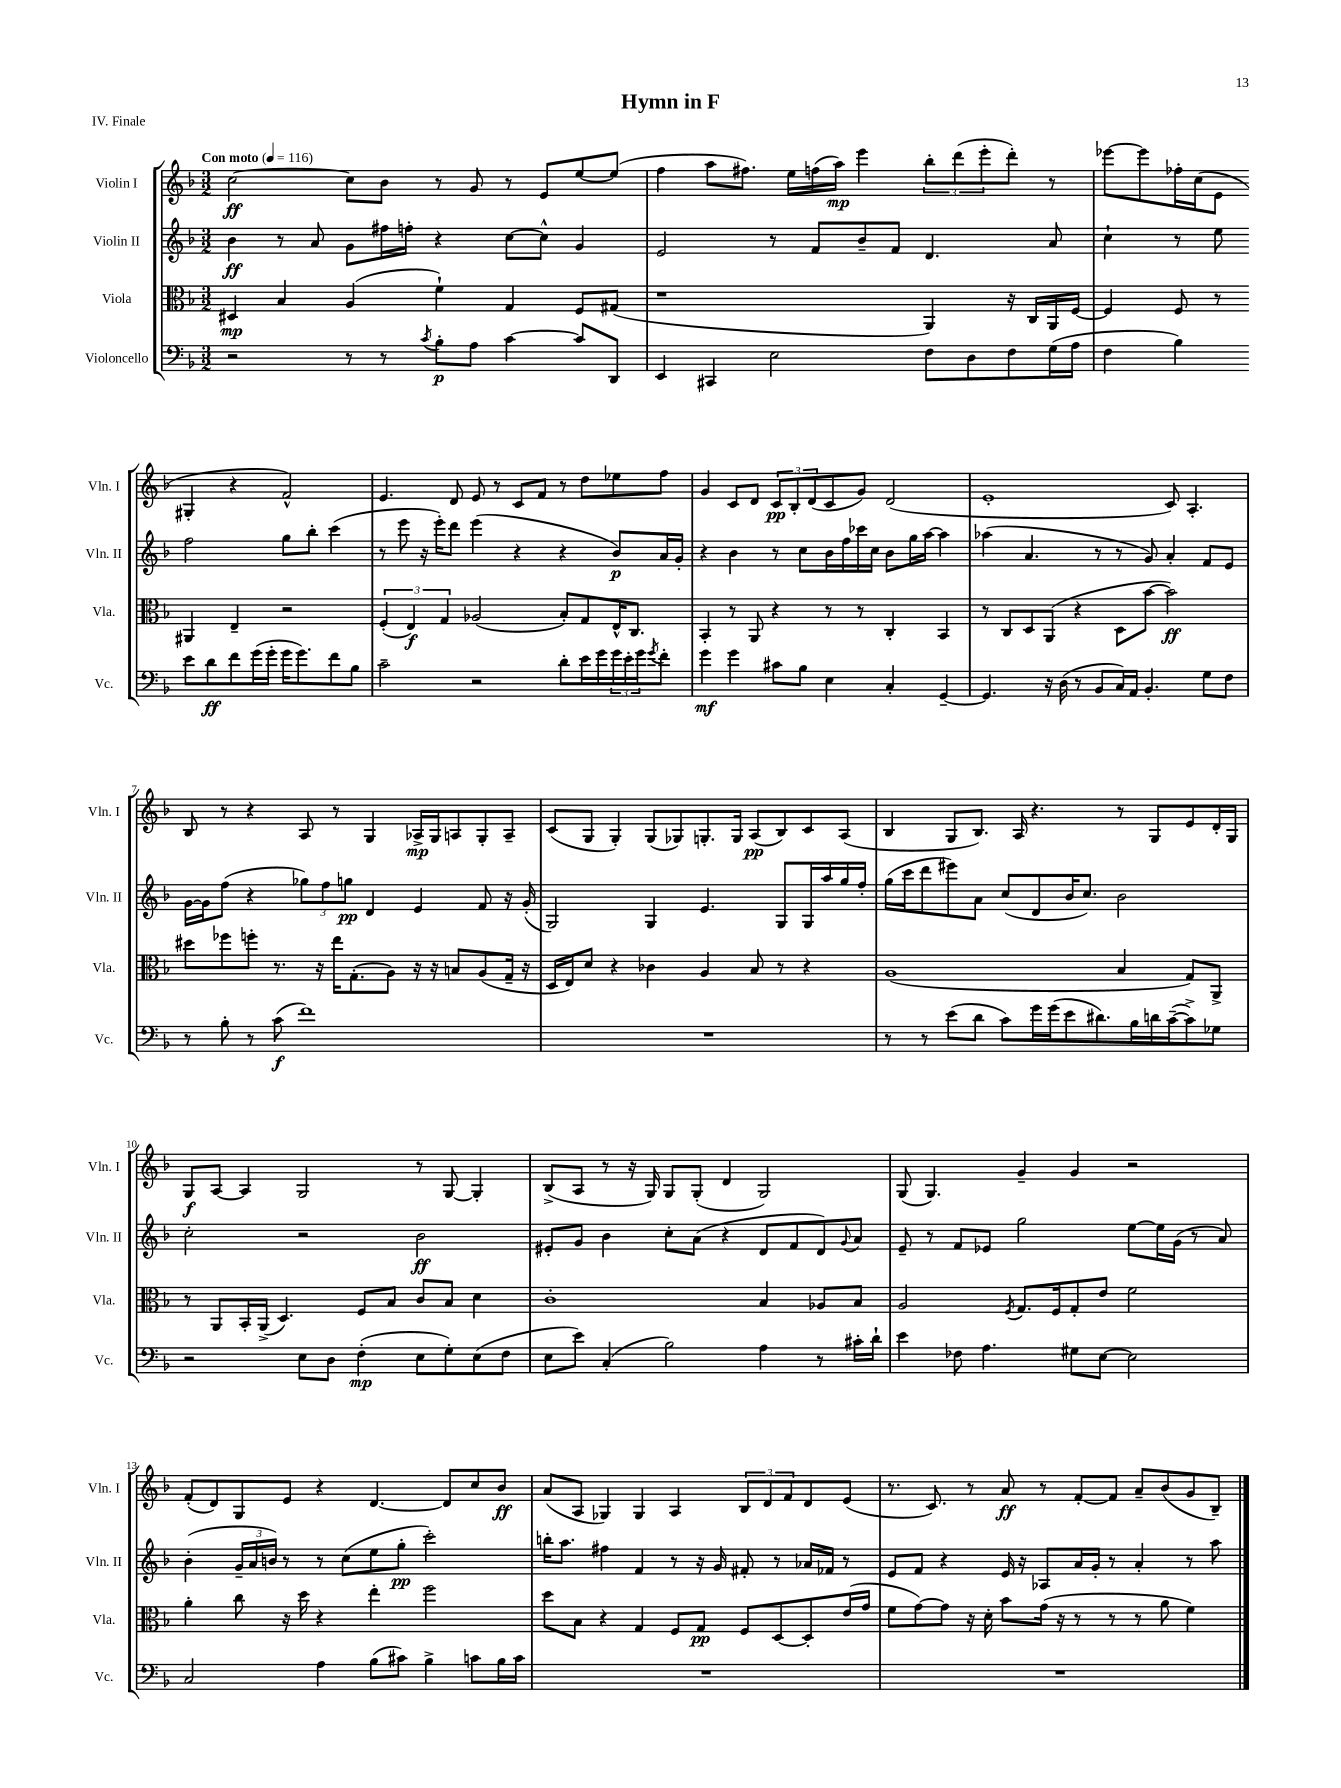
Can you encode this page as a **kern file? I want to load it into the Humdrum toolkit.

**kern	**kern	**kern	**kern
*staff4	*staff3	*staff2	*staff1
*clefF4	*clefC3	*clefG2	*clefG2
*k[b-]	*k[b-]	*k[b-]	*k[b-]
*M3/2	*M3/2	*M3/2	*M3/2
*MM116	*MM116	*MM116	*MM116
2r	4D#	4b-	[2cc
.	4B-	8r	.
.	.	8a	.
8r	(4A	8g	8cc]
8r	.	16ff#	8b-
.	.	16ff'	.
8qc	.	.	.
8B-'	4f`)	4r	8r
8A	.	.	8g
[4c	4G	[8cc	8r
.	.	8cc^^]	8e
8c]	8F	4g	[8ee
8DD	(8G#	.	(8ee]
=	=	=	=
4EE	1r	2e	4ff
4CC#	.	.	8aa
.	.	.	8.ff#)
2E	.	8r	.
.	.	.	16ee
.	.	8f	(16ff
.	.	.	16aa)
.	.	8b-~	4eee
.	.	8f	.
8F	4AA)	4.d	12bb-'
.	.	.	(12ddd
8D	.	.	.
.	.	.	12eee'
8F	16r	.	8ddd')
.	16C	.	.
(16G	16AA	8a	8r
16A	[16F	.	.
=	=	=	=
4F	4F]	4cc`	[8eee-
.	.	.	8eee-]
4B-)	8F	8r	16ff-'
.	.	.	(16cc
.	8r	8ee	8e
8e	4AA#	2ff	4G#'
8d	.	.	.
8f	4E~	.	4r
(16g	.	.	.
16g'	.	.	.
16g	2r	8gg	2f^^)
8.g)	.	.	.
.	.	8bb-'	.
8f	.	(4ccc	.
8B-	.	.	.
=	=	=	=
2c~	(6F'	8r	4.e
.	.	8eee	.
.	6E)	.	.
.	.	16r	.
.	.	16eee')	.
.	6G	.	.
.	.	8ddd	8d
2r	(2A-	(4eee	8e
.	.	.	8r
.	.	4r	8c
.	.	.	8f
8d'	8B-')	4r	8r
16e	8G	.	8dd
16g	.	.	.
24g	16E^^	8b-)	8ee-
24e'	.	.	.
.	8.C	.	.
24g	.	.	.
8qg	.	.	.
8f'	.	16a	8ff
.	.	16g'	.
=	=	=	=
4g	4BB-'	4r	4g
4g	8r	4b-	8c
.	8AA	.	8d
8c#	4r	8r	12c
.	.	.	12B-'
8B-	.	8cc	.
.	.	.	(12d
4E	8r	16b-	8c
.	.	16ff	.
.	8r	16ccc-	8g)
.	.	16cc	.
4C'	4C'	8b-	(2d
.	.	16gg	.
.	.	[16aa	.
[4GG~	4BB-	4aa]	.
=	=	=	=
4.GG]	8r	(4aa-	1e'
.	8C	.	.
.	8D	4.a	.
16r	(8AA	.	.
(16D	.	.	.
8r	4r	.	.
8BB-	.	8r	.
16C)	8D	8r	.
16AA	.	.	.
4.BB-'	[8b-	8g)	.
.	2b-])	4a'	8c)
.	.	.	4.A'
8G	.	8f	.
8F	.	8e	.
=	=	=	=
8r	8dd#	[16g	8B-
.	.	16g]	.
8B-'	8ff-	(8ff	8r
8r	8ff'	4r	4r
(8c	8.r	.	.
1f)	.	12gg-)	8A
.	16r	.	.
.	.	12ff	.
.	16ee	.	8r
.	.	12gg	.
.	(8.G'	.	.
.	.	4d	4G
.	8A)	.	.
.	16r	4e	16A-^
.	16r	.	16G
.	8B	.	8A
.	(8A	8f	8G'
.	16G~	16r	8A~
.	16r	(16g'	.
=	=	=	=
1.r	16D	2G)	(8c
.	16E)	.	.
.	8d	.	8G
.	4r	.	4G')
.	4c-	4G	(8G
.	.	.	8G-)
.	4A	4.e	8.G'
.	.	.	16G
.	8B-	.	(8A
.	8r	8G	8B-)
.	4r	16G	8c
.	.	16aa	.
.	.	16gg	(8A
.	.	16ff'	.
=	=	=	=
8r	(1A	(16gg	4B-
.	.	16ccc	.
8r	.	8ddd	.
(8e	.	8eee#)	8G
8d	.	8a	8.B-)
8c)	.	(8cc	.
.	.	.	16A
16g	.	8d	4.r
(16g	.	.	.
8e	.	16b-	.
.	.	8.cc)	.
8.d#)	.	.	.
.	4B-	2b-	8r
16B-	.	.	.
16d	.	.	8G
([16c~	.	.	.
8c^])	8G)	.	8e
8G-	8AA^	.	16d'
.	.	.	16G
=	=	=	=
2r	8r	2cc'	8G
.	8AA	.	[8A
.	16BB-'	.	4A]
.	(16AA^	.	.
.	4.D)	.	.
8E	.	2r	2G
8D	.	.	.
(4F'	8F	.	.
.	8B-	.	.
8E	8c	2b-	8r
8G')	8B-	.	[8G
(8E	4d	.	4G']
8F	.	.	.
=	=	=	=
8E	1c'	8e#'	(8B-^
8e)	.	8g	8A
(4C'	.	4b-	8r
.	.	.	16r
.	.	.	16G)
2B-)	.	8cc'	8G
.	.	(8a	(8G'
.	.	4r	4d
4A	4B-	8d	2G)
.	.	8f	.
8r	8A-	8d)	.
.	.	8qqg	.
16c#'	8B-	8a	.
16d`	.	.	.
=	=	=	=
4e	2A	8e~	(8G
.	.	8r	4.G)
8F-	.	8f	.
4.A	.	8e-	.
.	8qF	.	.
.	8.G	2gg	4g~
.	16F	.	.
8G#	8G'	.	4g
[8E	8e	.	.
2E]	2f	[8ee	2r
.	.	16ee]	.
.	.	(16g	.
.	.	8r	.
.	.	8a)	.
=	=	=	=
2C	4a'	(4b-'	(8f'
.	.	.	8d)
.	8cc	24g~	8G
.	.	24a	.
.	.	24b)	.
.	16r	8r	8e
.	16dd	.	.
4A	4r	8r	4r
.	.	(8cc	.
(8B-	4ee'	8ee	[4.d
8c#)	.	8gg'	.
4B-^	2ff	2ccc')	.
.	.	.	8d]
8c	.	.	8cc
16B-	.	.	8b-
16c	.	.	.
=	=	=	=
1.r	8dd	16bb'	(8a
.	.	8.aa	.
.	8B-	.	8A
.	4r	4ff#	4G-)
.	4G	4f	4G-
.	8F	8r	4A
.	8G	16r	.
.	.	16g	.
.	8F	8f#'	12B-
.	.	.	12d
.	[8D	8r	.
.	.	.	12f
.	8D']	16a-	8d
.	.	16f-	.
.	(16e	8r	(8e
.	16g	.	.
=	=	=	=
1.r	8f	8e	8.r
.	[8g)	8f	.
.	.	.	8.c)
.	8g]	4r	.
.	16r	.	8r
.	16d'	.	.
.	8b-	16e	8a
.	.	16r	.
.	(16g	8A-	8r
.	16r	.	.
.	8r	16a	[8f'
.	.	16g'	.
.	8r	8r	8f]
.	8r	4a'	8a~
.	8a	.	(8b-
.	4f)	8r	8g
.	.	8aa	8B-~)
==	==	==	==
*-	*-	*-	*-
